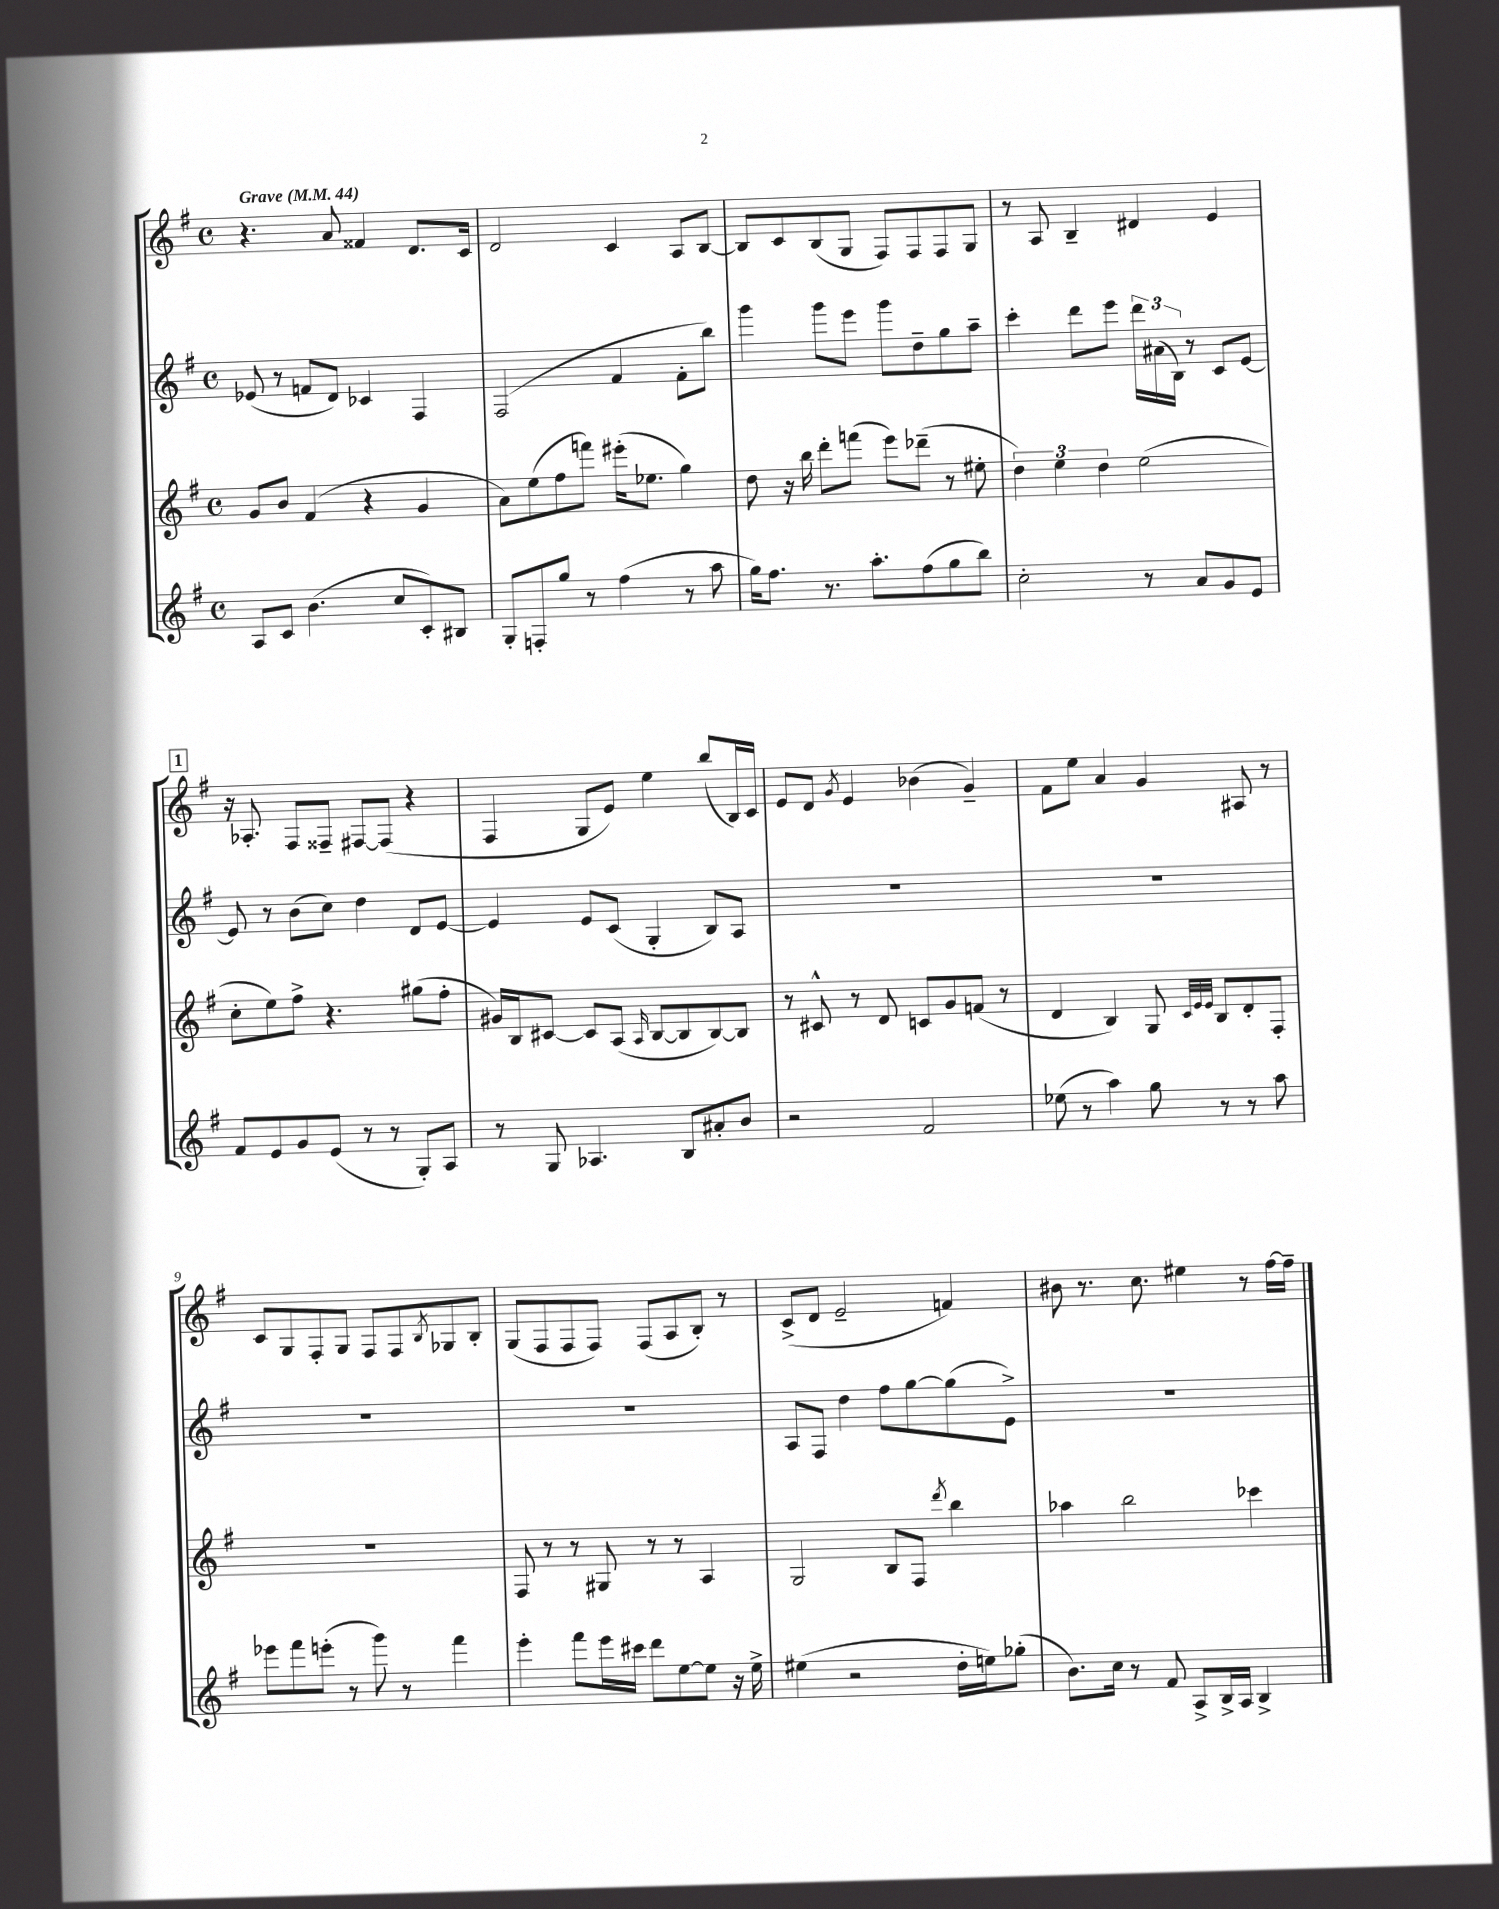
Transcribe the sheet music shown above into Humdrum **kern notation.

**kern	**kern	**kern	**kern
*part4	*part3	*part2	*part1
*staff4	*staff3	*staff2	*staff1
*clefG2	*clefG2	*clefG2	*clefG2
*k[f#]	*k[f#]	*k[f#]	*k[f#]
*M4/4	*M4/4	*M4/4	*M4/4
*met(c)	*met(c)	*met(c)	*met(c)
*MM44	*MM44	*MM44	*MM44
=1	=1	=1	=1
!	!	!	!LO:TX:a:B:t=Grave
8A/L	8g/L	(8e-X/	4.r
8c/J	8b/J	8r	.
(4.b\	(4f#/	8fn/L	.
.	.	8d/J)	8a/
.	4r	4c-X/	4f##X/
8cc/L	.	.	.
8c'/)	4g/	4F#/	8.d/L
8B#X/J	.	.	.
.	.	.	16c/Jk
=2	=2	=2	=2
8G'/L	8a\L)	(2F#/	2d/
8Fn'/	(8ee\	.	.
8gg/J	8ff#\	.	.
8r	8fffn\J)	.	.
(4ff#\	(16eee#X'\KL	4f#/	4c/
.	8.ee-X\J	.	.
8r	4gg\)	8f#'\L	8A/L
8aa\	.	8bb\J)	[8B/J
=3	=3	=3	=3
16gg\KL)	8dd\	4ggg\	8B/L]
8.ff#\J	.	.	.
.	16r	.	8c/
.	16bb\	.	.
8.r	8ddd'\L	8ggg\L	(8B/
.	(8fffn\J	8eee\J	8G/J
8.aa'\L	.	.	.
.	8eee\L)	8ggg\L	8F#/L)
(8ff#\	(8ddd-X~\J	8dd~\	8F#/
8gg\	8r	8gg\	8F#/
8bb\J)	8ee#X'\	8aa~\J	8G/J
=4	=4	=4	=4
2cc'\	6dd\)	4ccc'\	8r
.	.	.	8A/
.	6ee\	.	.
.	.	8ddd\L	4B~/
.	6dd\	.	.
.	.	8eee\J	.
8r	(2ee\	24ddd\LL	4d#X/
.	.	(24a#X\	.
.	.	24B\JJ)	.
8a/L	.	8r	.
8g/	.	8c/L	4e/
8e/J	.	[8e/J	.
!!LO:LB:g=z
!!LO:REH:place=s1:t=1
=5	=5	=5	=5
8f#/L	8cc'\L	8e/]	16r
.	.	.	8.A-X'/
8e/	8ee\)	8r	.
8g/	8ff#^\J	(8b\L	8F#/L
(8e/J	4.r	8cc\J)	8F##X~/J
8r	.	4dd\	[8F#X/L
8r	.	.	(8F#/J]
8G'/L)	(8gg#X\L	8d/L	4r
8A/J	8ff#'\J	[8e/J	.
=6	=6	=6	=6
8r	16g#X/LL)	4e/]	4F#/
.	16B/J	.	.
8G/	[8c#X/J	.	.
4.A-X/	8c#/L]	8e/L	8G/L
.	(8A/J	(8c/J	8e/J)
.	16qqA/	.	.
.	[8B/L	4G'/	4ee\
8B/L	8B/]	.	.
8a#X'/	[8B/)	8B/L)	(8bb/L
8b/J	8B/J]	8A/J	16B/L)
.	.	.	16c/JJ
=7	=7	=7	=7
2r	8r	1r	8e/L
.	8c#X^^/	.	8d/J
.	.	.	8qg/
.	8r	.	4e/
.	8d/	.	.
2f#/	8cn/L	.	(4b-X\
.	8g/	.	.
.	(8fn/J	.	4g~/)
.	8r	.	.
=8	=8	=8	=8
(8ee-X\	4d/	1r	8f#\L
8r	.	.	8ee\J
4aa\)	4B/)	.	4a/
8gg\	8G/	.	4g/
.	32qqc/LLL	.	.
.	32qqe/	.	.
.	32qqe/JJJ	.	.
8r	8B/L	.	.
8r	8d'/	.	8A#X/
8aa\	8F#'/J	.	8r
!!LO:LB:g=z
=9	=9	=9	=9
8eee-X\L	1r	1r	8c/L
8fff#\	.	.	8G/
(8eeen'\J	.	.	8F#'/
8r	.	.	8G/J
8ggg\)	.	.	8F#/L
8r	.	.	8F#/
.	.	.	8qB/
4fff#\	.	.	8G-X/
.	.	.	8B'/J
=10	=10	=10	=10
4eee'\	8F#/	1r	(8G/L
.	8r	.	8F#/
8fff#\L	8r	.	8F#/
16eee\L	8G#X/	.	8F#/J)
16ccc#X\JJ	.	.	.
8ddd\L	8r	.	(8F#/L
[8ee\	8r	.	8A/
8ee\J]	4A/	.	8B'/J)
16r	.	.	8r
16ee^\	.	.	.
=11	=11	=11	=11
(4ee#X\	2G/	8A/L	(8c^/L
.	.	8F#/J	8d/J
2r	.	4dd\	2e~/
.	8B/L	8ff#\L	.
.	8F#/J	[8gg\	.
.	8qddd/	.	.
16dd'\LL	4bb\	(8gg\]	4fn/)
16een\J)	.	.	.
(8gg-X'\J	.	8e^\J)	.
=12	=12	=12	=12
8.b\L)	4aa-X\	1r	8b#X\
.	.	.	8.r
16cc\Jk	.	.	.
8r	2bb\	.	.
.	.	.	8.cc\
8f#/	.	.	.
8A^/L	.	.	4ee#X\
16B^/L	.	.	.
16A/JJ	.	.	.
4B^/	4ccc-X\	.	8r
.	.	.	[16ff#\LL
.	.	.	16ff#~\JJ]
==	==	==	==
*-	*-	*-	*-
